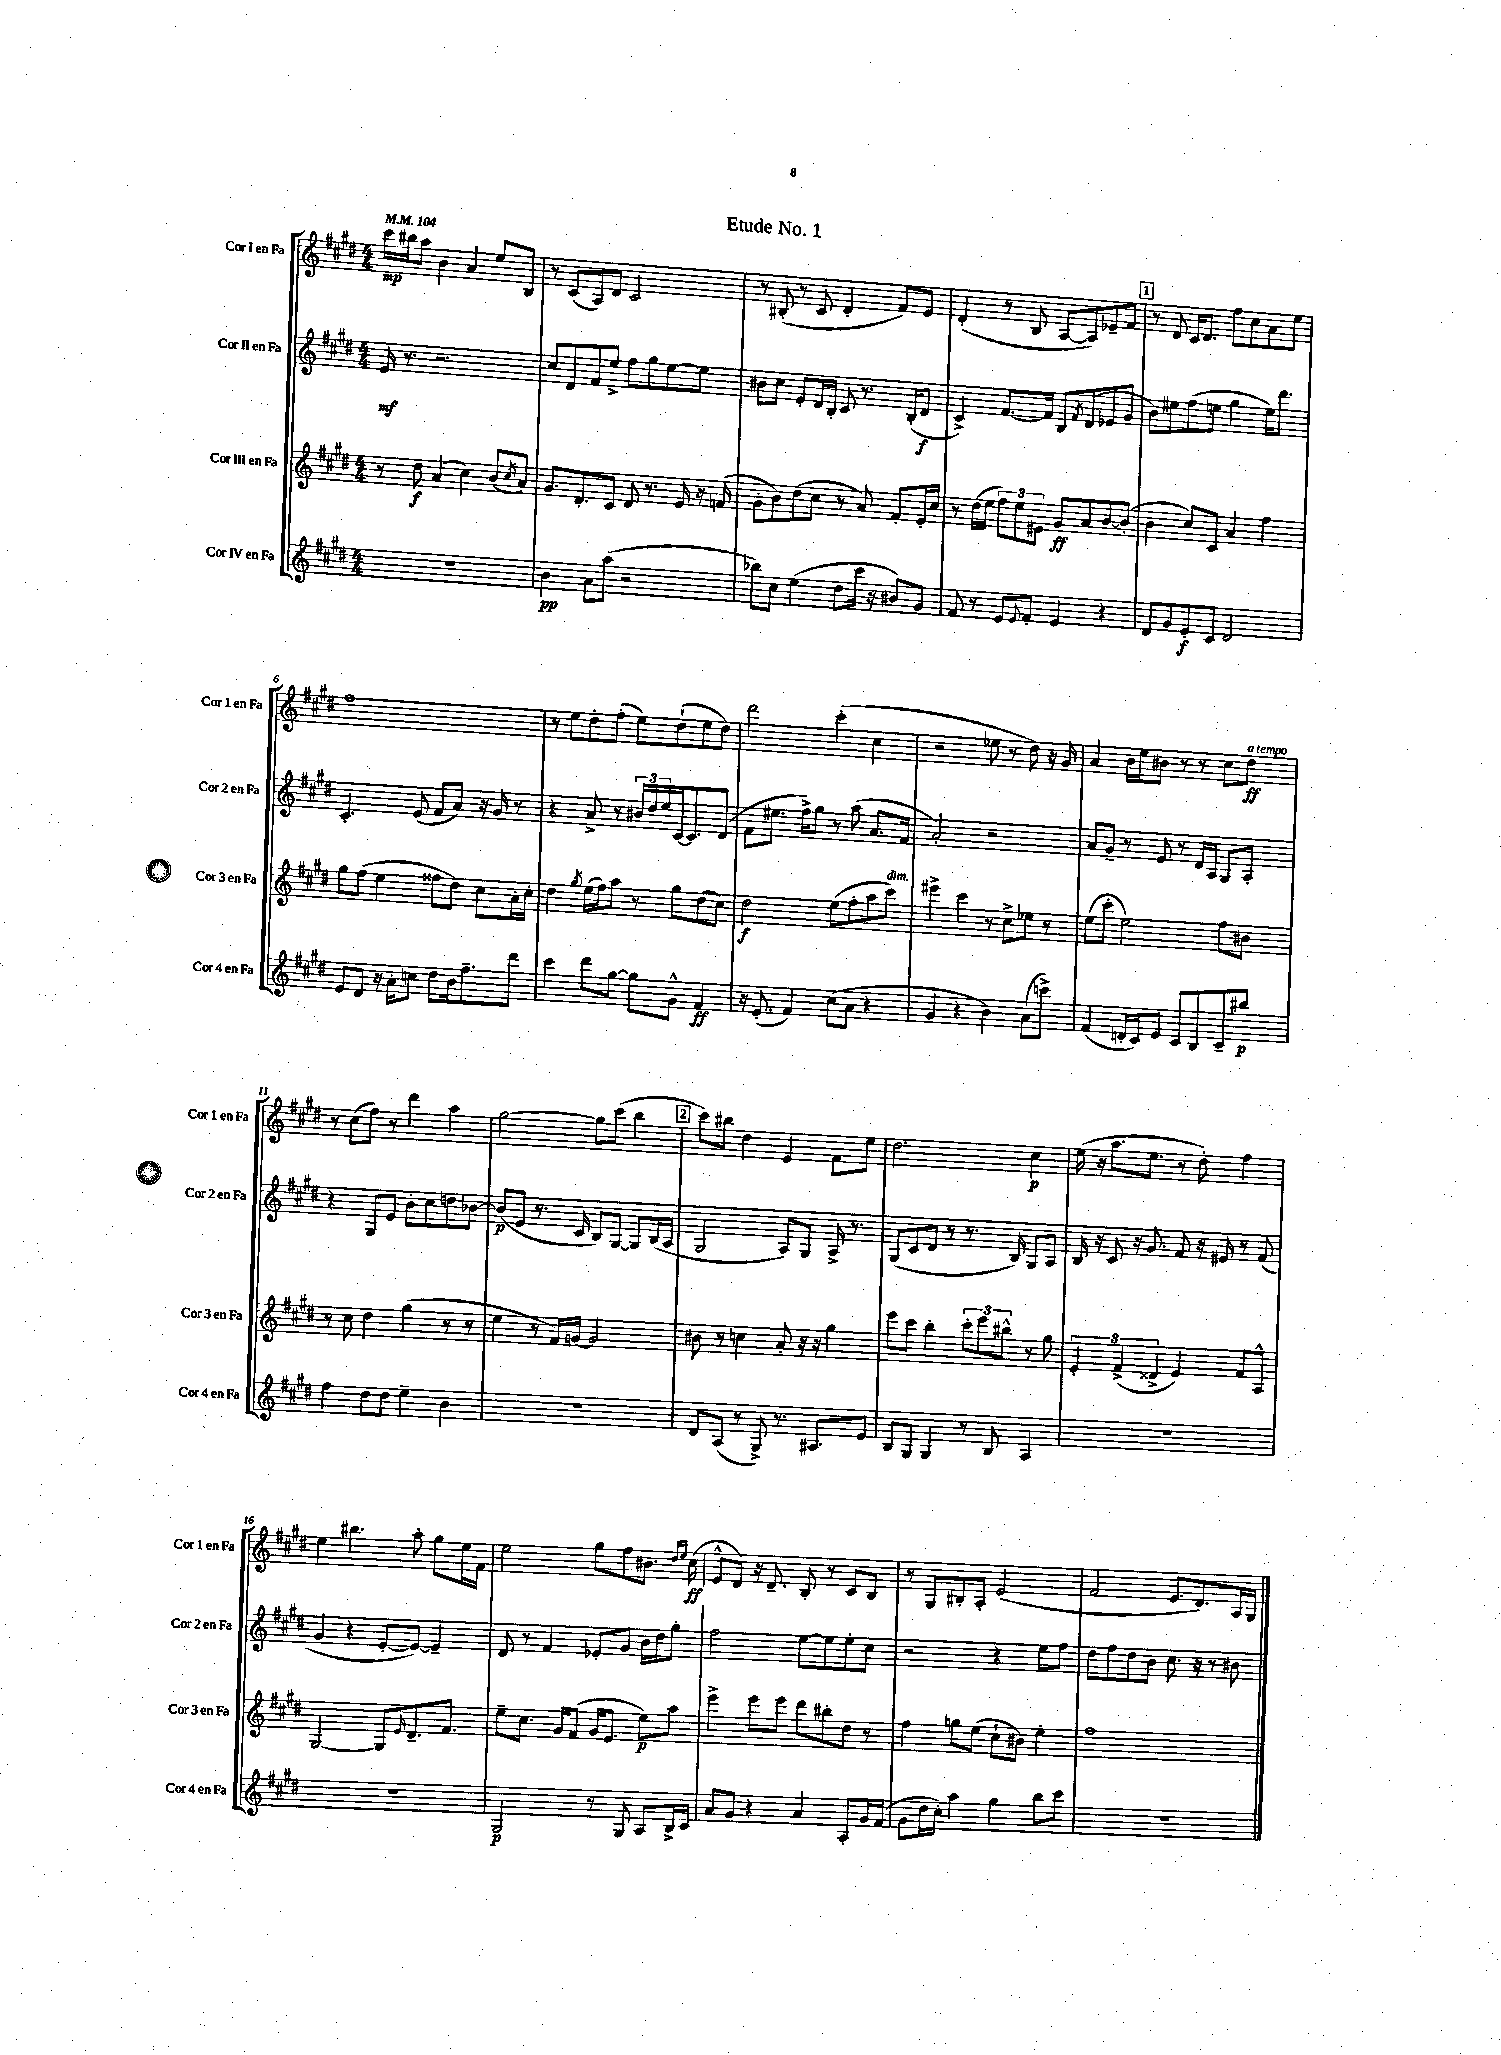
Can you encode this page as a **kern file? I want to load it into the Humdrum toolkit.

**kern	**dynam	**kern	**dynam	**kern	**dynam	**kern	**dynam
*part4	*part4	*part3	*part3	*part2	*part2	*part1	*part1
*staff4	*staff4	*staff3	*staff3	*staff2	*staff2	*staff1	*staff1
*I"Cor IV en Fa	*	*I"Cor III en Fa	*	*I"Cor II en Fa	*	*I"Cor I en Fa	*
*I'Cor 4 en Fa	*	*I'Cor 3 en Fa	*	*I'Cor 2 en Fa	*	*I'Cor 1 en Fa	*
*clefG2	*	*clefG2	*	*clefG2	*	*clefG2	*
*k[f#c#g#d#]	*	*k[f#c#g#d#]	*	*k[f#c#g#d#]	*	*k[f#c#g#d#]	*
*M4/4	*	*M4/4	*	*M4/4	*	*M4/4	*
*MM104	*	*MM104	*	*MM104	*	*MM104	*
=1	=1	=1	=1	=1	=1	=1	=1
1r	.	8r	.	16e/	mf	16ccc#\LL	mp
.	.	.	.	8.r	.	16bb#X\J	.
.	.	8dd#\	f	.	.	8aa\J	.
.	.	(4a/	.	2.r	.	4b\	.
.	.	4cc#\)	.	.	.	4a/	.
.	.	(8b/L	.	.	.	8ee/L	.
.	.	8qcc#/	.	.	.	.	.
.	.	8a/J)	.	.	.	8B/J	.
=2	=2	=2	=2	=2	=2	=2	=2
4b\	pp	8.g#/L	.	8cc#/L	.	8r	.
.	.	.	.	8d#/	.	(8c#/L	.
.	.	8.d#'/	.	.	.	.	.
8a\L	.	.	.	8f#/	.	8A/)	.
(8aa\J	.	8c#/J	.	8ee^/J	.	8d#/J	.
2r	.	8d#/	.	8ff#\L	.	2c#/	.
.	.	8.r	.	8gg#\	.	.	.
.	.	.	.	[8ee\	.	.	.
.	.	16e/	.	.	.	.	.
.	.	16r	.	8ee\J]	.	.	.
.	.	(16fn/	.	.	.	.	.
=3	=3	=3	=3	=3	=3	=3	=3
8bb-X\L)	.	8g#'\L	.	8b#X\L	.	8r	.
8cc#\J	.	8b\)	.	8cc#\J	.	(8B#X'/	.
(4ee\	.	(8dd#\	.	8e'/L	.	8r	.
.	.	8cc#\J	.	16d#/L	.	8c#/	.
.	.	.	.	16B'/JJ	.	.	.
8dd#\L	.	8r	.	8c#/	.	4d#'/	.
16ccc#\Jk	.	8a/)	.	8.r	.	.	.
16r	.	.	.	.	.	.	.
8b#X/L)	.	8f#'/L	.	.	.	8f#/L)	.
.	.	.	.	(16B'/KL	.	.	.
8g#/J	.	16e'/L	.	8d#/J	f	8e/J	.
.	.	16cc#/JJ	.	.	.	.	.
=4	=4	=4	=4	=4	=4	=4	=4
8f#/	.	8r	.	4c#^/)	.	(4d#'/	.
8r	.	(16dd#\LL	.	.	.	.	.
.	.	16ee\JJ	.	.	.	.	.
8e/L	.	12ff#\L)	.	[8.f#/L	.	8r	.
.	.	12ee\	.	.	.	.	.
8qqe/	.	.	.	.	.	.	.
8f#'/J	.	.	.	.	.	8B/	.
.	.	12e#X\J	.	.	.	.	.
.	.	.	.	16f#/Jk]	.	.	.
4e/	.	8g#/L	ff	8B/L	.	[8A/L	.
.	.	.	.	8qf#/	.	.	.
.	.	8a/	.	(8d#/	.	8A/])	.
4r	.	[8b/	.	8e-X/	.	8e-X~/	.
.	.	(8b'/J]	.	8g#/J	.	8f#/J	.
!!LO:REH:place=s1:t=1
=5	=5	=5	=5	=5	=5	=5	=5
8d#/L	.	4b\	.	8b\L)	.	8r	.
8g#/	.	.	.	8ee#X\	.	8d#/	.
8e'/	f	8cc#/L)	.	(8ff#\	.	16c#/KL	.
.	.	.	.	.	.	8.d#/J	.
8c#/J	.	8c#/J	.	8een\J	.	.	.
2d#/	.	4a/	.	4gg#\	.	8ff#\L	.
.	.	.	.	.	.	8cc#\	.
.	.	4ff#\	.	16ee\KL)	.	8a\	.
.	.	.	.	8.ddd#\J	.	.	.
.	.	.	.	.	.	8ee\J	.
!!LO:LB:g=z
=6	=6	=6	=6	=6	=6	=6	=6
8e/L	.	8gg#\L	.	4.c#'/	.	1ff#	.
8d#/J	.	(8ff#\J	.	.	.	.	.
16r	.	4ee\	.	.	.	.	.
16a'\KL	.	.	.	.	.	.	.
8ccn\J	.	.	.	(8e/	.	.	.
8dd#\L	.	8ff##X\L	.	8f#/L	.	.	.
16b\k	.	8dd#\J)	.	8a/J)	.	.	.
8.ff#~\	.	.	.	.	.	.	.
.	.	8cc#\L	.	16r	.	.	.
.	.	.	.	16g#/	.	.	.
8ddd#\J	.	16a'\L	.	8r	.	.	.
.	.	16cc#'\JJ	.	.	.	.	.
=7	=7	=7	=7	=7	=7	=7	=7
4ccc#\	.	4dd#\	.	4r	.	8r	.
.	.	.	.	.	.	8ee\L	.
.	.	8qgg#/	.	.	.	.	.
8ddd#\L	.	(16ee\LL	.	8a^/	.	8dd#'\	.
.	.	16ff#\J)	.	.	.	.	.
[8gg#\J	.	8aa\J	.	8r	.	(8ff#'\J	.
8gg#\L]	.	8r	.	24b#X/LL	.	8ee\L)	.
.	.	.	.	24dd#/	.	.	.
.	.	.	.	24ee/	.	.	.
8g#^^\J	.	8gg#\L	.	[16c#/J	.	(8dd#`\	.
.	.	.	.	8.c#/]	.	.	.
4f#/	ff	(8dd#\	.	.	.	8ee\	.
.	.	8cc#\J)	.	(8d#/J	.	8dd#\J)	.
=8	=8	=8	=8	=8	=8	=8	=8
16r	.	2dd#\	f	8f#\L	.	2ddd#\	.
(8.e'/	.	.	.	.	.	.	.
.	.	.	.	8.ee#X\J	.	.	.
4f#/)	.	.	.	.	.	.	.
.	.	.	.	16ff#^\KL)	.	.	.
.	.	.	.	8gg#\J	.	.	.
(8cc#\L	.	(8ee\L	.	8r	.	(4ccc#'\	.
8a\J	.	8ff#'\	.	(8aa\	.	.	.
4r	.	8aa\	.	8.a/L	.	4cc#\	.
!	!	!LO:TX:a:i:t=dim.	!	!	!	!	!
.	.	8ccc#\J)	.	.	.	.	.
.	.	.	.	16f#/Jk	.	.	.
=9	=9	=9	=9	=9	=9	=9	=9
4g#/	.	4eee#X^\	.	2a'/)	.	2r	.
4r	.	4ccc#\	.	.	.	.	.
4b\)	.	8r	.	2r	.	8ee-X\	.
.	.	8cc#^\L	.	.	.	8r	.
(8a\L	.	8ee-X\J	.	.	.	8dd#\)	.
8cccn^\J)	.	8r	.	.	.	16r	.
.	.	.	.	.	.	16g#/	.
=10	=10	=10	=10	=10	=10	=10	=10
(4f#/	.	(8ee\L	.	8a/L	.	4a/	.
.	.	8ccc#'\J	.	8g#~/J	.	.	.
16dn'/LL	.	2ee\)	.	8r	.	16b\LL	.
16c#/J)	.	.	.	.	.	16ee\J	.
8e/J	.	.	.	8e/	.	8b#X\J	.
8c#/L	.	.	.	8r	.	8r	.
8B/	.	.	.	16d#/LL	.	8r	.
.	.	.	.	16A/JJ	.	.	.
8c#~/	.	8ff#\L	.	8G#/L	.	8cc#\L	.
!	!	!	!	!	!	!LO:TX:a:i:t=a tempo	!
8bb#X/J	p	8b#X\J	.	8A'/J	.	8dd#\J	ff
!!LO:LB:g=z
=11	=11	=11	=11	=11	=11	=11	=11
4ff#\	.	8r	.	4r	.	8r	.
.	.	8cc#\	.	.	.	(8cc#\L	.
8dd#\L	.	4dd#\	.	8G#/L	.	8ff#\J)	.
8dd#\J	.	.	.	8e/J	.	8r	.
4ee~\	.	(4gg#\	.	8b'\L	.	4ddd#\	.
.	.	.	.	8cc#\	.	.	.
4b\	.	8r	.	8ddn\	.	4aa\	.
.	.	8r	.	[8b-X\J	.	.	.
=12	=12	=12	=12	=12	=12	=12	=12
1r	.	4ee\	.	(8b-/L]	p	[2gg#\	.
.	.	.	.	8e/J	.	.	.
.	.	8r	.	8.r	.	.	.
.	.	16f#/LL)	.	.	.	.	.
.	.	[16gn/JJ	.	16c#/	.	.	.
.	.	2g/]	.	8B/L)	.	8gg#\L]	.
.	.	.	.	[8G#/J	.	(8ccc#\J	.
.	.	.	.	8G#/L]	.	4bb\	.
.	.	.	.	(16B/L	.	.	.
.	.	.	.	16A/JJ	.	.	.
!!LO:REH:place=s1:t=2
=13	=13	=13	=13	=13	=13	=13	=13
8d#/L	.	8b#X\	.	2G#/	.	8ccc#\L)	.
(8A/J	.	8r	.	.	.	8bb#X\J	.
8r	.	4ccn\	.	.	.	4dd#\	.
8G#^/)	.	.	.	.	.	.	.
8.r	.	8a'/	.	8A/L)	.	4e/	.
.	.	16r	.	8G#/J	.	.	.
8.A#X/L	.	16r	.	.	.	.	.
.	.	4gg#\	.	16A^/	.	8f#\L	.
.	.	.	.	8.r	.	.	.
8e/J	.	.	.	.	.	8ee\J	.
=14	=14	=14	=14	=14	=14	=14	=14
8B/L	.	8eee\L	.	(8G#/L	.	2.dd#\	.
8G#/J	.	8ccc#\J	.	8c#/	.	.	.
4G#/	.	4bb'\	.	8d#/J	.	.	.
.	.	.	.	8r	.	.	.
8r	.	12ccc#'\L	.	8.r	.	.	.
.	.	12eee\	.	.	.	.	.
8B/	.	.	.	.	.	.	.
.	.	12bb#X^^\J	.	.	.	.	.
.	.	.	.	16B/)	.	.	.
4A/	.	8r	.	8G#/L	.	4cc#\	p
.	.	8gg#\	.	8A/J	.	.	.
=15	=15	=15	=15	=15	=15	=15	=15
1r	.	6e'/	.	16B/	.	(16ee\	.
.	.	.	.	16r	.	16r	.
.	.	.	.	8c#/	.	8.aa\L	.
.	.	(6f#^/	.	.	.	.	.
.	.	.	.	16r	.	.	.
.	.	.	.	8.g#/	.	8.ee\J	.
.	.	6d##X^/	.	.	.	.	.
.	.	4e/)	.	8f#/	.	8r	.
.	.	.	.	16r	.	8dd#'\)	.
.	.	.	.	16e#X/	.	.	.
.	.	8f#/L	.	8r	.	4ff#\	.
.	.	8A^^/J	.	(8f#/	.	.	.
!!LO:LB:g=z
=16	=16	=16	=16	=16	=16	=16	=16
1r	.	[2G#/	.	4g#/	.	4ee\	.
.	.	.	.	4r	.	4.bb#X\	.
.	.	8G#/L]	.	[8e'/L	.	.	.
.	.	16qqe/	.	.	.	.	.
.	.	8.d#~/	.	8e/J_)	.	8aa'\	.
.	.	.	.	4e~/]	.	8gg#\L	.
.	.	8.f#/J	.	.	.	.	.
.	.	.	.	.	.	16ee\L	.
.	.	.	.	.	.	16f#\JJ	.
=17	=17	=17	=17	=17	=17	=17	=17
2G#/	p	8ee~\L	.	8d#/	.	2ee\	.
.	.	8.cc#\J	.	8r	.	.	.
.	.	.	.	4f#/	.	.	.
.	.	16g#/KL	.	.	.	.	.
.	.	(8f#/J	.	.	.	.	.
8r	.	16g#/KL	.	8e-X'/L	.	8gg#\L	.
.	.	8.e/J	.	.	.	.	.
8G#/	.	.	.	8g#/J	.	8ff#\	.
8A/L	.	8ee\L)	p	16b\LL	.	8.b#X\J	.
.	.	.	.	16dd#\J	.	.	.
16B^/L	.	8aa\J	.	8gg#'\J	.	.	.
.	.	.	.	.	.	16qqdd#/LL	.
.	.	.	.	.	.	16qqee/JJ	.
16c#/JJ	.	.	.	.	.	(16cc#\	ff
=18	=18	=18	=18	=18	=18	=18	=18
8a/L	.	4eee^\	.	2ff#\	.	8e^^/L	.
8g#/J	.	.	.	.	.	8d#/J)	.
4r	.	8eee\L	.	.	.	16r	.
.	.	.	.	.	.	8.d#~/	.
.	.	8eee\J	.	.	.	.	.
4a/	.	8ddd#\L	.	[8ee\L	.	8B'/	.
.	.	8bb#X'\	.	8ee\]	.	8r	.
8A'/L	.	8dd#\J	.	8ee'\	.	8c#/L	.
16g#/L	.	8r	.	8cc#\J	.	8B/J	.
(16f#/JJ	.	.	.	.	.	.	.
=19	=19	=19	=19	=19	=19	=19	=19
8g#\L	.	4ff#\	.	2r	.	8r	.
16dd#\L	.	.	.	.	.	8G#/L	.
16cc#'\JJ)	.	.	.	.	.	.	.
4aa\	.	8ggn\L	.	.	.	8B#X'/	.
.	.	(8ee\J	.	.	.	8A'/J	.
4gg#\	.	8cc#`\L	.	4r	.	(2e/	.
.	.	8b#X\J)	.	.	.	.	.
8bb\L	.	4ee'\	.	8ee\L	.	.	.
8ccc#\J	.	.	.	8ff#\J	.	.	.
=20	=20	=20	=20	=20	=20	=20	=20
1r	.	1ff#	.	8dd#\L	.	2f#/	.
.	.	.	.	8ff#\	.	.	.
.	.	.	.	8dd#\	.	.	.
.	.	.	.	8b\J	.	.	.
.	.	.	.	8.cc#\	.	8.e/L	.
.	.	.	.	16r	.	8.d#/)	.
.	.	.	.	8r	.	.	.
.	.	.	.	8b#X\	.	16A/L	.
.	.	.	.	.	.	16G#/JJ	.
==	==	==	==	==	==	==	==
*-	*-	*-	*-	*-	*-	*-	*-
